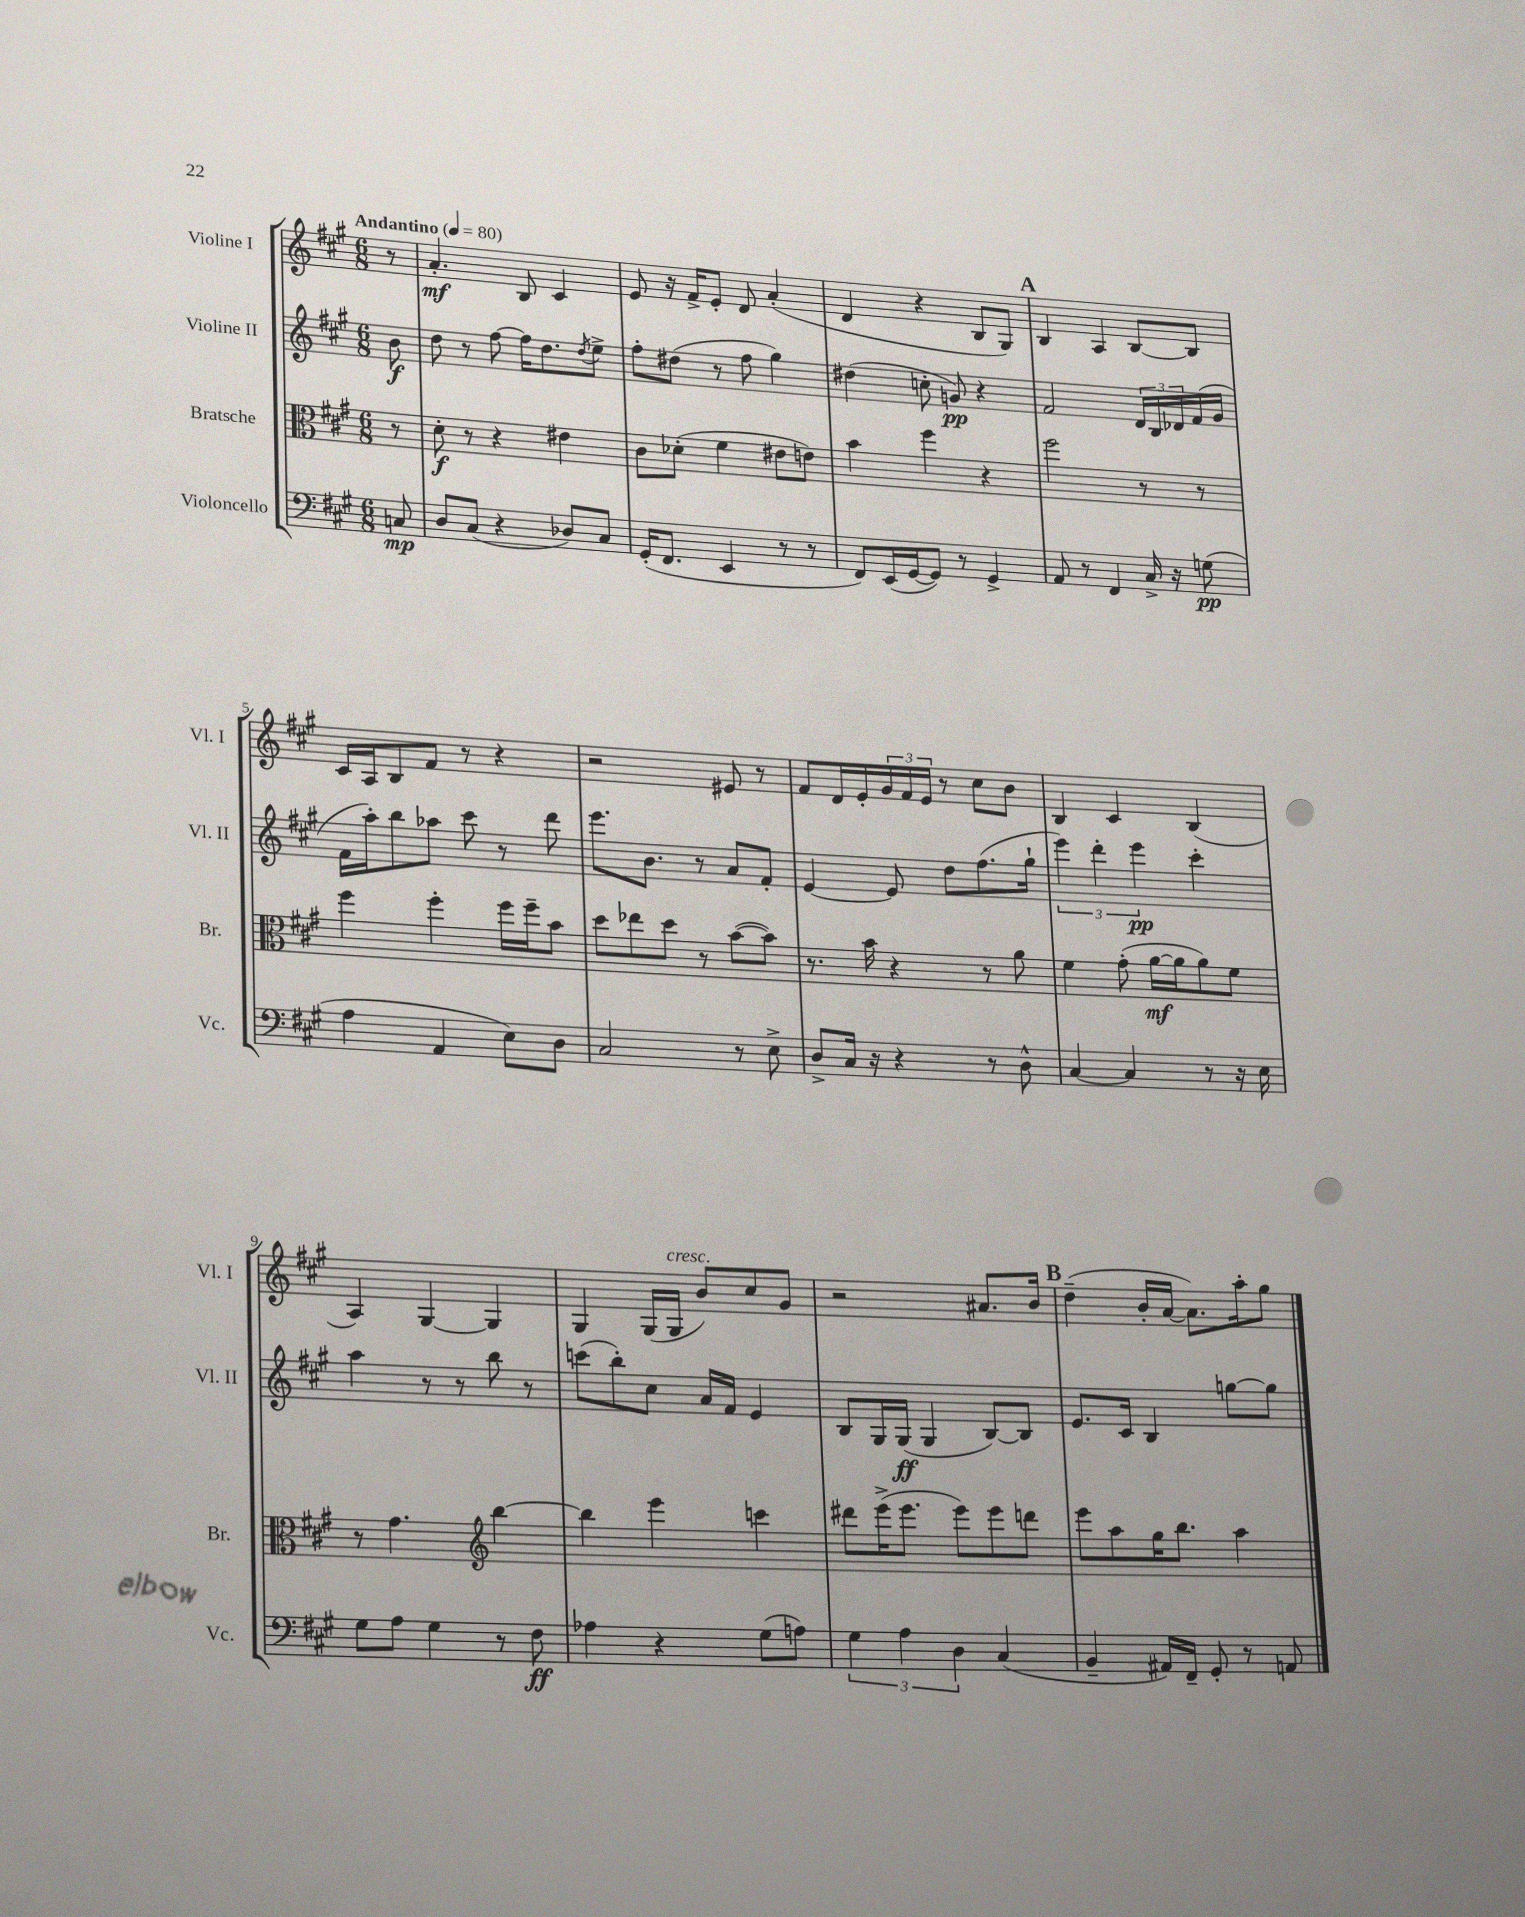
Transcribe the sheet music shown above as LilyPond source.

<<
\new StaffGroup <<
\new Staff = "s0" \with { instrumentName = "Violine I" shortInstrumentName = "Vl. I" } {
    \clef treble \key a \major \numericTimeSignature \time 6/8 \partial 8 \tempo "Andantino" 4 = 80
    r8 |
    a'4.-.\mf b8 cis'4 |
    e'8 r16 fis'16-> e'8-. d'8 a'4-.( |
    d'4 r4 b8 gis8) |
    \mark \markup { \bold "A" } b4 a4 b8~ b8 |
    cis'16 a16 b8 fis'8 r8 r4 |
    r2 eis'8 r8 |
    fis'8 d'16 e'16-. \tuplet 3/2 { gis'16 fis'16 e'16 } r8 cis''8 b'8 |
    b4 cis'4 b4( |
    a4) gis4~ gis4 |
    gis4 gis16( gis16^\markup { \italic "cresc." } b'8) cis''8 gis'8 |
    r2 ais'8. b'16 |
    \mark \markup { \bold "B" } d''4--( b'16-. a'16~ a'8.) a''16-. gis''8 \bar "|." |
}
\new Staff = "s1" \with { instrumentName = "Violine II" shortInstrumentName = "Vl. II" } {
    \clef treble \key a \major \numericTimeSignature \time 6/8 \partial 8
    b'8\f |
    d''8 r8 fis''8~ fis''16 d''8. \acciaccatura { d''8 } e''8-> |
    fis''8-. dis''8( r8 fis''8 gis''4) |
    dis''4( c''8-. g'8\pp) r4 |
    \mark \markup { \bold "A" } fis'2 \tuplet 3/2 { d'16 b16 des'16 } fis'16( gis'16 |
    fis'16 a''16-.) b''8 aes''8 cis'''8 r8 d'''8 |
    e'''8. b'8. r8 a'8 fis'8-. |
    e'4~ e'8 d''8 fis''8.( gis''16-! |
    \tuplet 3/2 { e'''4) d'''4-. e'''4\pp } cis'''4-. |
    a''4 r8 r8 b''8 r8 |
    c'''8( b''8-.) cis''8 a'16 fis'16 e'4 |
    b8 gis16 gis16\ff( gis4 b8~) b8 |
    \mark \markup { \bold "B" } e'8. cis'16 b4 g''8~ g''8 \bar "|." |
}
\new Staff = "s2" \with { instrumentName = "Bratsche" shortInstrumentName = "Br." } {
    \clef alto \key a \major \numericTimeSignature \time 6/8 \partial 8
    r8 |
    d'8-.\f r8 r4 eis'4 |
    cis'8 des'8-.( fis'4 eis'8 e'8) |
    b'4 fis''4 r4 |
    \mark \markup { \bold "A" } fis''2 r8 r8 |
    fis''4 fis''4-. fis''16 fis''16-- b'8 |
    d''8 ees''8 d''8 r8 b'8~( b'8) |
    r8. b'16 r4 r8 a'8 |
    fis'4 gis'8-.( a'16~\mf a'16 a'8) fis'8 |
    r8 gis'4. \clef treble b''4~ |
    b''4 e'''4 c'''4 |
    dis'''8 e'''16->( e'''8. e'''8) e'''8 d'''8 |
    \mark \markup { \bold "B" } e'''8 a''8 gis''16 b''8. a''4 \bar "|." |
}
\new Staff = "s3" \with { instrumentName = "Violoncello" shortInstrumentName = "Vc." } {
    \clef bass \key a \major \numericTimeSignature \time 6/8 \partial 8
    c8\mp |
    d8 cis8( r4 des8) cis8 |
    gis,16-.( fis,8. e,4 r8 r8 |
    fis,8) e,16( gis,16~ gis,8) r8 gis,4-> |
    \mark \markup { \bold "A" } a,8 r8 fis,4 cis16-> r16 g8\pp( |
    a4 a,4 e8) d8 |
    cis2 r8 e8-> |
    d8-> cis16 r16 r4 r8 d8-^ |
    cis4~ cis4 r8 r16 e16 |
    gis8 a8 gis4 r8 fis8\ff |
    aes4 r4 gis8( a8) |
    \tuplet 3/2 { gis4 a4 d4 } cis4( |
    \mark \markup { \bold "B" } b,4-- ais,16) fis,16-- gis,8-. r8 a,8 \bar "|." |
}
>>
>>
